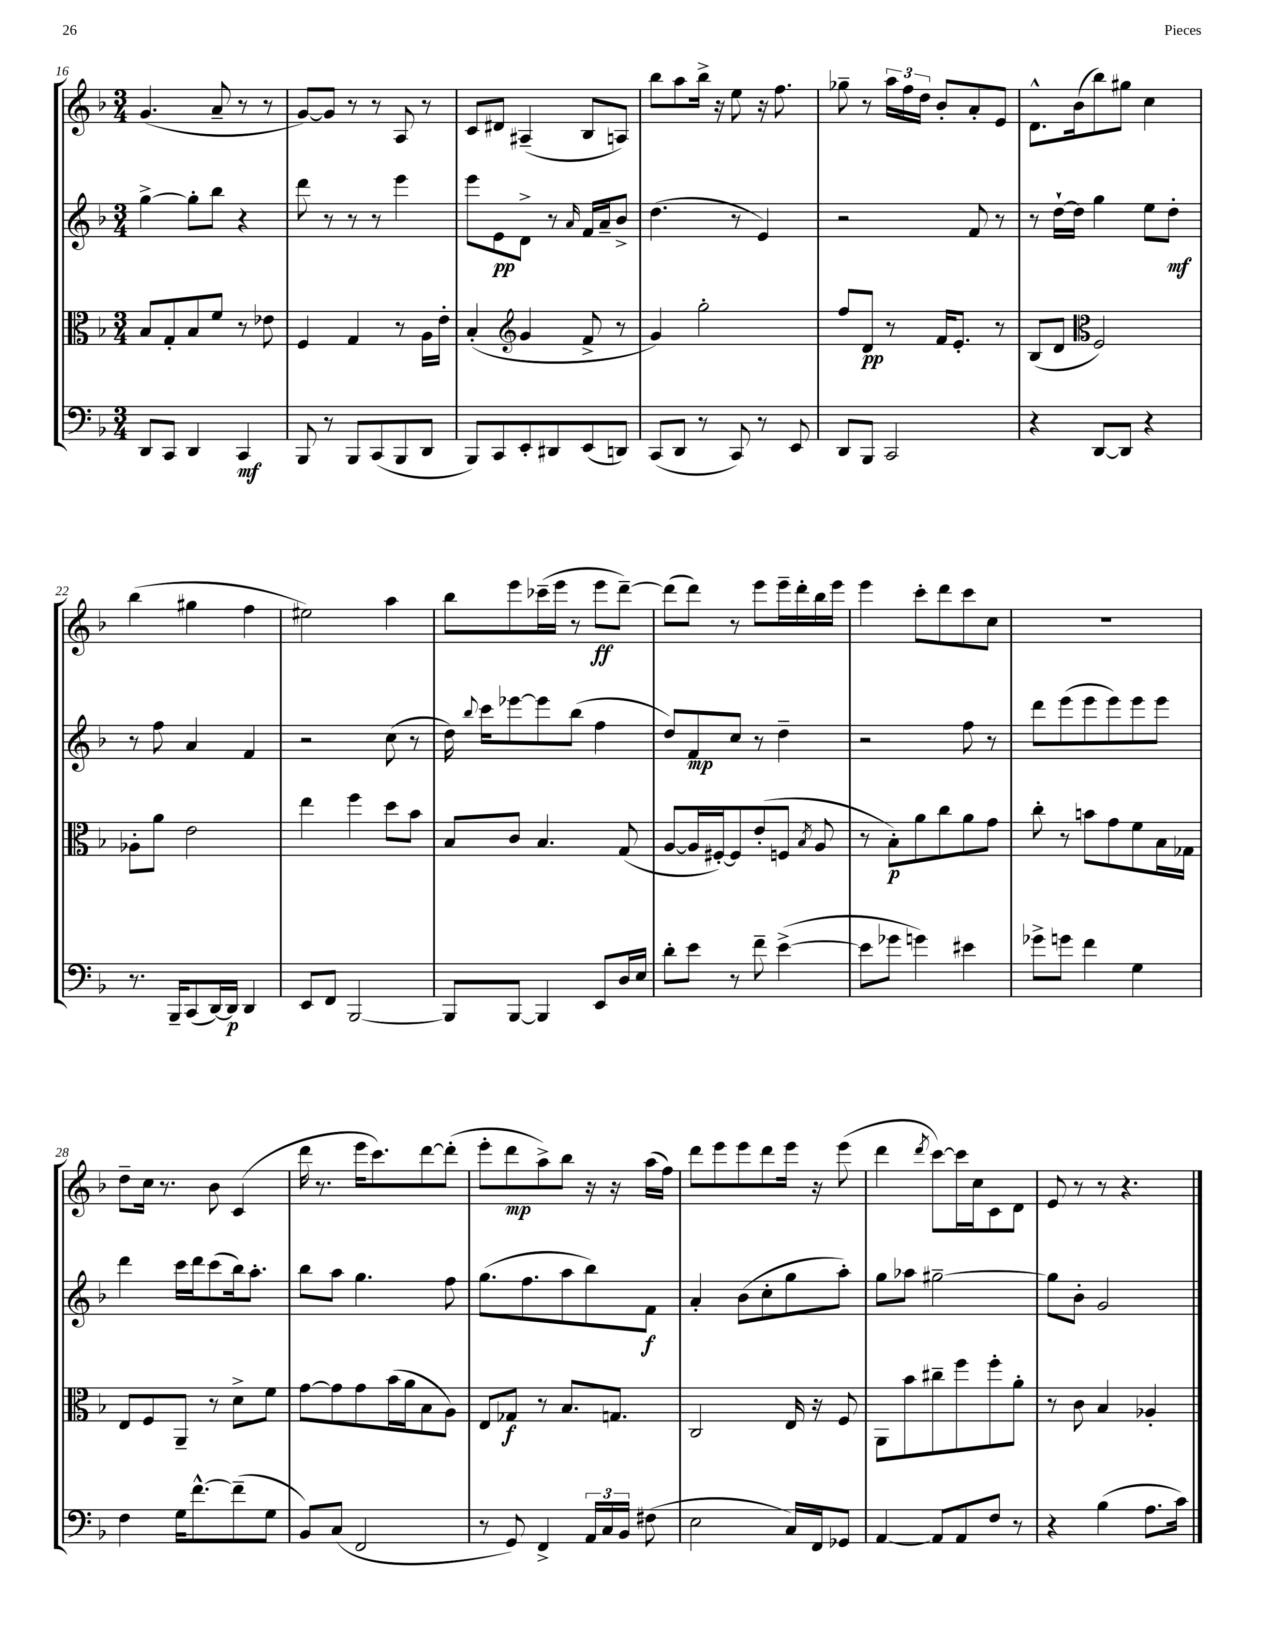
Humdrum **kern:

**kern	**kern	**kern	**kern
*staff4	*staff3	*staff2	*staff1
*clefF4	*clefC3	*clefG2	*clefG2
*k[b-]	*k[b-]	*k[b-]	*k[b-]
*M3/4	*M3/4	*M3/4	*M3/4
8DD	8B-	[4gg^	(4.g
8CC	8G'	.	.
4DD	8B-	8gg']	.
.	8f	8bb-	8a~
4CC	8r	4r	8r
.	8e-	.	8r
=	=	=	=
8BBB-	4F	8ddd	[8g)
8r	.	8r	8g]
8BBB-	4G	8r	8r
(8CC	.	8r	8r
8BBB-	8r	4eee	8A
8DD	16A	.	8r
.	16e'	.	.
=	=	=	=
8BBB-)	(4B-'	8eee	8c
8CC	.	8e	8d#
*	*clefG2	*	*
8EE'	4g	8d^	(4A#~
8DD#	.	8r	.
.	.	16qqa	.
(8EE	8f^	16f	8B-
.	.	16a~	.
8DD)	8r	8b-^	8A)
=	=	=	=
(8CC	4g)	(4.dd	8bb-
8DD	.	.	8aa
8r	2gg'	.	16bb-^
.	.	.	16r
8CC)	.	8r	8ee
8r	.	4e)	16r
.	.	.	8.ff
8EE	.	.	.
=	=	=	=
8DD	8ff	2r	8gg-~
8BBB-	8d	.	8r
2CC	8r	.	24aa
.	.	.	24ff
.	.	.	24dd
.	16f	.	8b-'
.	8.e'	.	.
.	.	8f	8a'
.	8r	8r	8e
=	=	=	=
4r	(8B-	8r	8.d^^
.	8d	[16dd`	.
.	.	16dd]	(16b-
*	*clefC3	*	*
[8DD	2F)	4gg	8bb-)
8DD]	.	.	8gg#
4r	.	8ee	4cc
.	.	8dd'	.
=	=	=	=
8.r	8A-'	8r	(4bb-
.	8a	8ff	.
16BBB-~	.	.	.
(8CC	2e	4a	4gg#
[16DD)	.	.	.
16DD]	.	.	.
4DD	.	4f	4ff
=	=	=	=
8EE	4ee	2r	2ee#)
8FF	.	.	.
[2BBB-	4ff	.	.
.	8dd	(8cc	4aa
.	8b-	8r	.
=	=	=	=
8BBB-]	8B-	16dd)	8bb-
.	.	8qqbb-	.
.	.	16ccc	.
[8BBB-	8c	[8eee-	8eee
4BBB-]	4.B-	8eee-]	(16ccc-~
.	.	.	16eee
.	.	(8bb-	8r
8EE	.	4ff	8eee
16D	(8G	.	[8ddd~)
16E	.	.	.
=	=	=	=
8d'	[8A	8dd)	(8ddd]
8e	16A]	8f	8ddd)
.	[16F#')	.	.
8r	8F#]	8cc	8r
8f~	(8e'	8r	8eee
([4e^	8F	4dd~	16eee~
.	.	.	16ddd'
.	8qB-	.	.
.	8A	.	16bb-
.	.	.	16eee
=	=	=	=
8e]	8r	2r	4eee
8g-	8B-')	.	.
4g)	8a	.	8ccc'
.	8cc	.	8ddd
4e#	8a	8ff	8ccc
.	8g	8r	8cc
=	=	=	=
8g-^	8cc'	8ddd	2.r
8g	8r	(8eee	.
4f	8b	8eee	.
.	8g	8eee)	.
4G	8f	8eee	.
.	16B-	8eee	.
.	16G-	.	.
=	=	=	=
4F	8E	4ddd	8dd~
.	8F	.	16cc
.	.	.	8.r
16G	8AA~	16ccc	.
[8.f^^	.	16ddd	.
.	8r	(8ccc	8b-
(8f~]	8d^	16bb-)	(4c
.	.	8.aa'	.
8G	8f	.	.
=	=	=	=
8BB-)	[8g	8bb-	16ddd
.	.	.	8.r
(8C	8g]	8aa	.
2FF	8g	4.gg	16eee
.	.	.	8.ccc)
.	(16b-	.	.
.	16a	.	.
.	8B-	.	[8ddd
.	8A)	8ff	(8ddd']
=	=	=	=
8r	8E	(8.gg	8eee'
8GG)	8G-	.	8ddd
.	.	8.ff	.
4FF^	8r	.	8aa^)
.	8.B-	8aa	8bb-
24AA	.	8bb-)	16r
24C	.	.	.
.	8.G	.	16r
24BB-	.	.	.
(8F#	.	8f	(16aa
.	.	.	16ff)
=	=	=	=
2E	2C	4a'	8ddd
.	.	.	8eee
.	.	(8b-	8eee
.	.	8cc'	8ddd
16C)	16E	8gg	16eee
16FF	16r	.	16r
8GG-	8F	8aa')	(8eee
=	=	=	=
[4AA	8AA	8gg	4ddd
.	8b-	8aa-	.
.	.	.	8qddd
8AA]	8cc#~	[2gg#~	[8ccc)
8AA	8ff	.	16ccc]
.	.	.	16cc
8F	8ff'	.	8c
8r	8a'	.	8d
=	=	=	=
4r	8r	8gg#]	8e
.	8c	8b-'	8r
(4B-	4B-	2g	8r
.	.	.	4.r
8.A	4A-'	.	.
16c)	.	.	.
==	==	==	==
*-	*-	*-	*-
